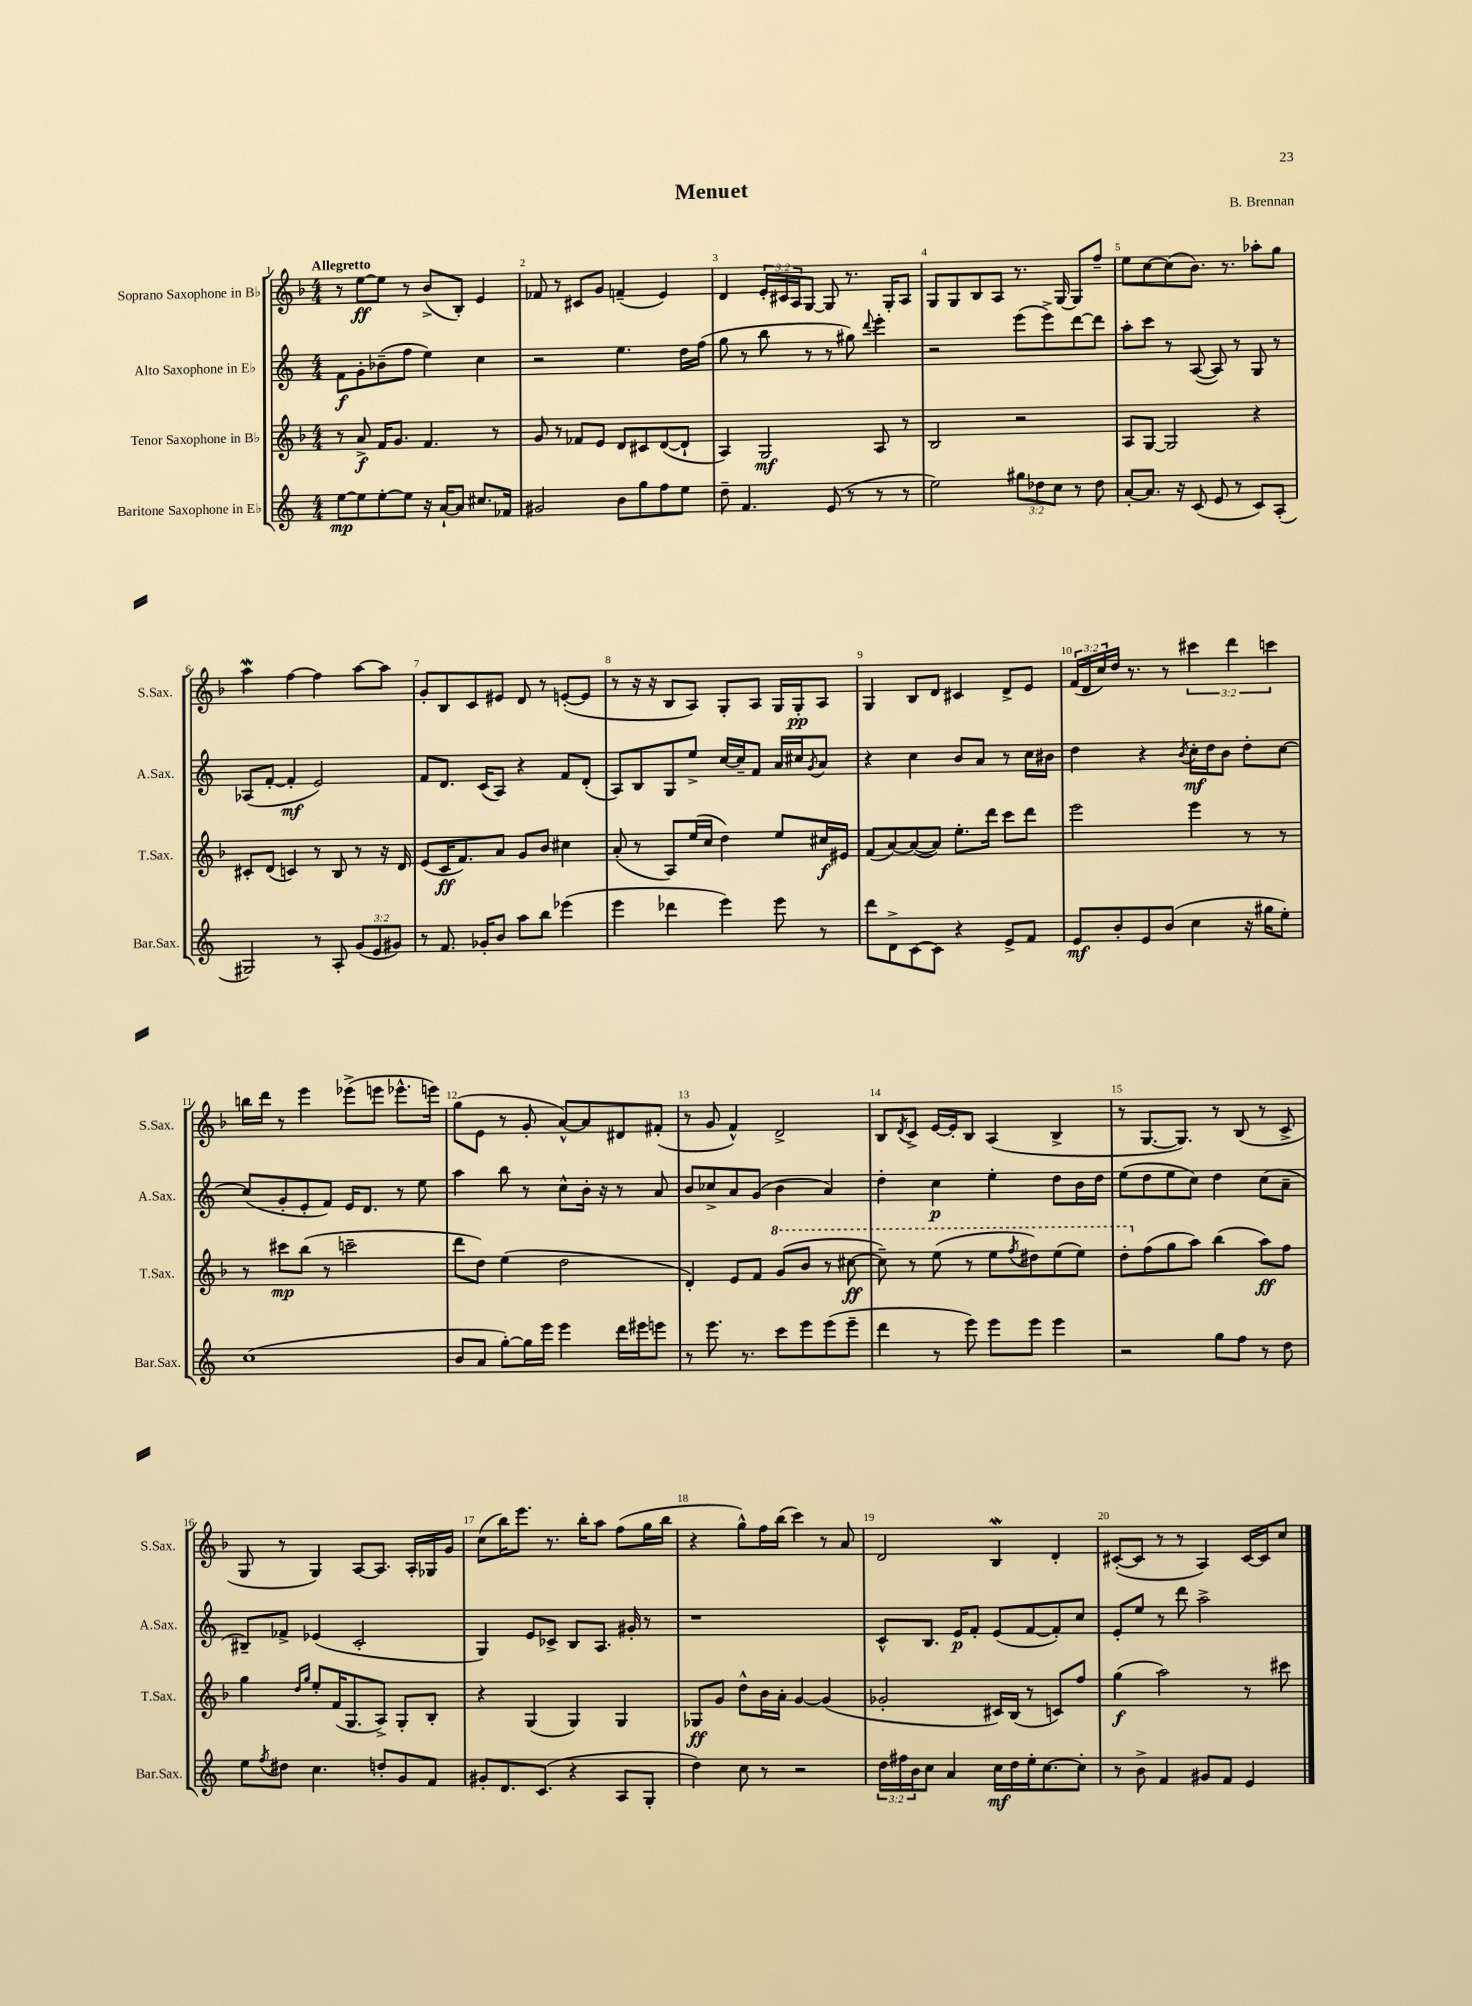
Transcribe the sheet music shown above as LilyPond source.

\header { title = "Menuet" composer = "B. Brennan" }
<<
\new StaffGroup <<
\new Staff = "s0" \with { instrumentName = "Soprano Saxophone in Bb" shortInstrumentName = "S.Sax." } {
    \clef treble \key f \major \numericTimeSignature \time 4/4 \override Staff.TupletNumber.text = #tuplet-number::calc-fraction-text \tempo "Allegretto"
    r8 e''8~\ff e''8 r8 bes'8->( bes8-.) e'4 |
    fes'8 r8 cis'8 g'8 f'4--( e'4) |
    d'4 \tuplet 3/2 { e'16-. cis'16 a16 } g8~ g8 r8. g16-. a8 |
    g8 g8 bes8 a8 r8. g16~ g8 f''8-- |
    e''8 c''8~ c''8( bes'8.) r8. aes''8-. g''8 |
    a''4\mordent f''4~ f''4 a''8~ a''8 |
    g'8-. bes8 c'8 eis'8 d'8 r8 e'8~-.( e'8 |
    r8 r16 r16 bes8 a8) g8-. a8 g16 g16-.\pp a8 |
    g4 bes8 d'8 cis'4 d'8-> e'8 |
    \tuplet 3/2 { f'16( d'16 c''16) } d''16 r8. r8 \tuplet 3/2 { cis'''4 d'''4 c'''4 } |
    b''16 d'''16 r8 e'''4 ees'''8->( e'''8 ees'''8.-^ e'''16) |
    g''8( e'8 r8 g'8-. a'8~-^) a'8 dis'8 fis'8-.( |
    r8 g'8 f'4-^) d'2-> |
    bes8 \acciaccatura { d'8 } c'8-> e'16~ e'16-. bes8 a4( bes4-> |
    r8 g8.~ g8.) r8 bes8( r8 c'8-> |
    g8 r8 g4) a8~ a8. a16-. ges16 g'16 |
    c''8( bes''16) e'''8. r8. bes''16-. a''8 f''8( g''16 bes''16 |
    r4 g''8-^) f''16 bes''16( c'''4) r8 a'8 |
    d'2 bes4\mordent d'4-. |
    cis'8~-.( cis'8 r8 r8 a4) cis'16~ cis'16 c''8 \bar "|." |
}
\new Staff = "s1" \with { instrumentName = "Alto Saxophone in Eb" shortInstrumentName = "A.Sax." } {
    \clef treble \key c \major \numericTimeSignature \time 4/4
    f'8\f g'8-. bes'8--( f''8 e''4) c''4 |
    r2 e''4. d''16 f''16( |
    g''8 r8 b''8 r8 r8 gis''8) \appoggiatura { d'''8 } e'''4-. |
    r2 e'''8( e'''8->) d'''8~ d'''8 |
    a''8-. c'''8 r8 a8~( a8) r8 g8 r8 |
    aes8( f'8~-. f'4-.\mf e'2) |
    f'8 d'8. c'16( a8) r4 f'8 d'8-.( |
    a8) b8 g8 e''8-> c''16~ c''16-- f'8 a'16 cis''16 \acciaccatura { g'8 } a'8 |
    r4 c''4 b'8 a'8 r8 c''16 bis'16 |
    d''4 r4 \acciaccatura { b'8 } c''16-.\mf d''16 b'8 d''8-. c''8~ |
    c''8( g'8-. e'8-. f'8) e'16 d'8. r8 e''8 |
    a''4 b''8 r8 c''8-^ b'16-. r16 r8 a'8 |
    b'8 ces''8-> a'8 g'8( b'4 a'4) |
    d''4-. c''4\p e''4-. d''8 b'16 d''16 |
    e''8( d''8 e''8 c''8) d''4 c''8( a'8-- |
    bis8--) fes'8-> ees'4( c'2-. |
    g4) e'8 ces'8-> b8 a8. gis'16-. r8 |
    r1 |
    c'8-^ b8. e'16\p f'8-. e'8( f'8~ f'8-.) c''8 |
    e'8-. e''8 r8 d'''8 a''2-> \bar "|." |
}
\new Staff = "s2" \with { instrumentName = "Tenor Saxophone in Bb" shortInstrumentName = "T.Sax." } {
    \clef treble \key f \major \numericTimeSignature \time 4/4
    r8 a'8->\f f'16 g'8. f'4. r8 |
    g'8 r8 fes'8 e'8 d'8 cis'8 d'8~( d'8-! |
    a4) g2\mf a8 r8 |
    bes2 r2 |
    a8 g8~ g2 r4 |
    cis'8-. d'8( c'4) r8 bes8 r8 r16 d'16 |
    e'8( c'16\ff f'8.) a'8 g'8 bes'8 cis''4 |
    a'8-.( r8 a8) e''16( c''16 d''4) e''8 cis''16\f eis'16 |
    f'8( a'8~) a'8~( a'8) e''8.-. d'''16 c'''8 d'''8 |
    e'''2 e'''4 r8 r8 |
    r8 cis'''8\mp bes''8( r8 c'''2-- |
    d'''8 d''8) e''4( d''2 |
    d'4-.) e'8 f'8 \ottava #1 g''8( bes''8 r8 cis'''8~\ff |
    cis'''8--) r8 e'''8( r8 e'''8 \acciaccatura { f'''8 } dis'''8) e'''8( e'''8) |
    d'''8-. \ottava #0 f''8( g''8 a''8) bes''4( a''8\ff) f''8 |
    g''4 \grace { d''16 g''16 } e''8-. f'16( g8. a8->) g8-. bes8-. |
    r4 g4( g4) g4 |
    ges8\ff g'8 d''8-^ bes'16 a'16-. g'4~ g'4( |
    ges'2-. cis'16) bes16( r8 c'8) f''8 |
    g''4\f( a''2) r8 cis'''8 \bar "|." |
}
\new Staff = "s3" \with { instrumentName = "Baritone Saxophone in Eb" shortInstrumentName = "Bar.Sax." } {
    \clef treble \key c \major \numericTimeSignature \time 4/4 \override Staff.TupletNumber.text = #tuplet-number::calc-fraction-text
    e''8~\mp e''8 e''8~-. e''8 r16 a'16~-! a'8 cis''8. fes'16 |
    gis'2 b'8 g''8 f''8 e''8 |
    d''8-- f'4. e'8( r8 r8 r8 |
    e''2) \tuplet 3/2 { gis''8 des''8 c''8 } r8 des''8 |
    a'8~-. a'8. r16 c'8( e'8 r8 c'8) a8-.( |
    gis2) r8 a8-. \tuplet 3/2 { g'8( e'8 gis'8) } |
    r8 f'8. ges'16-. b'8 a''8 b''8 ees'''4( |
    e'''4 des'''4 e'''4) e'''8 r8 |
    d'''8 d'8-> c'8~ c'8 r4 e'8-> f'8 |
    e'8\mf b'8-. e'8 b'8( c''4 r16 gis''16 e''8-.) |
    c''1( |
    b'8 a'8 g''8~-.) g''16 e'''16 e'''4 d'''16 eis'''16 e'''8 |
    r8 e'''8. r8. c'''8 e'''8 e'''8( e'''8-- |
    d'''4 r8 e'''8) e'''8 e'''8 e'''4 |
    r2 g''8 f''8 r8 d''8 |
    e''8 \acciaccatura { f''8 } dis''8 c''4. d''8-. g'8 f'8 |
    gis'8-. d'8. c'8.( r4 a8 g8-. |
    d''4) c''8 r8 r2 |
    \tuplet 3/2 { d''16 fis''16 b'16 } c''8 a'4 c''16\mf d''16 e''16-. c''8.~ c''8-. |
    r8 b'8-> f'4 gis'8 f'8 e'4 \bar "|." |
}
>>
>>
\layout { \context { \Score \override BarNumber.break-visibility = ##(#f #t #t) barNumberVisibility = #all-bar-numbers-visible } }
